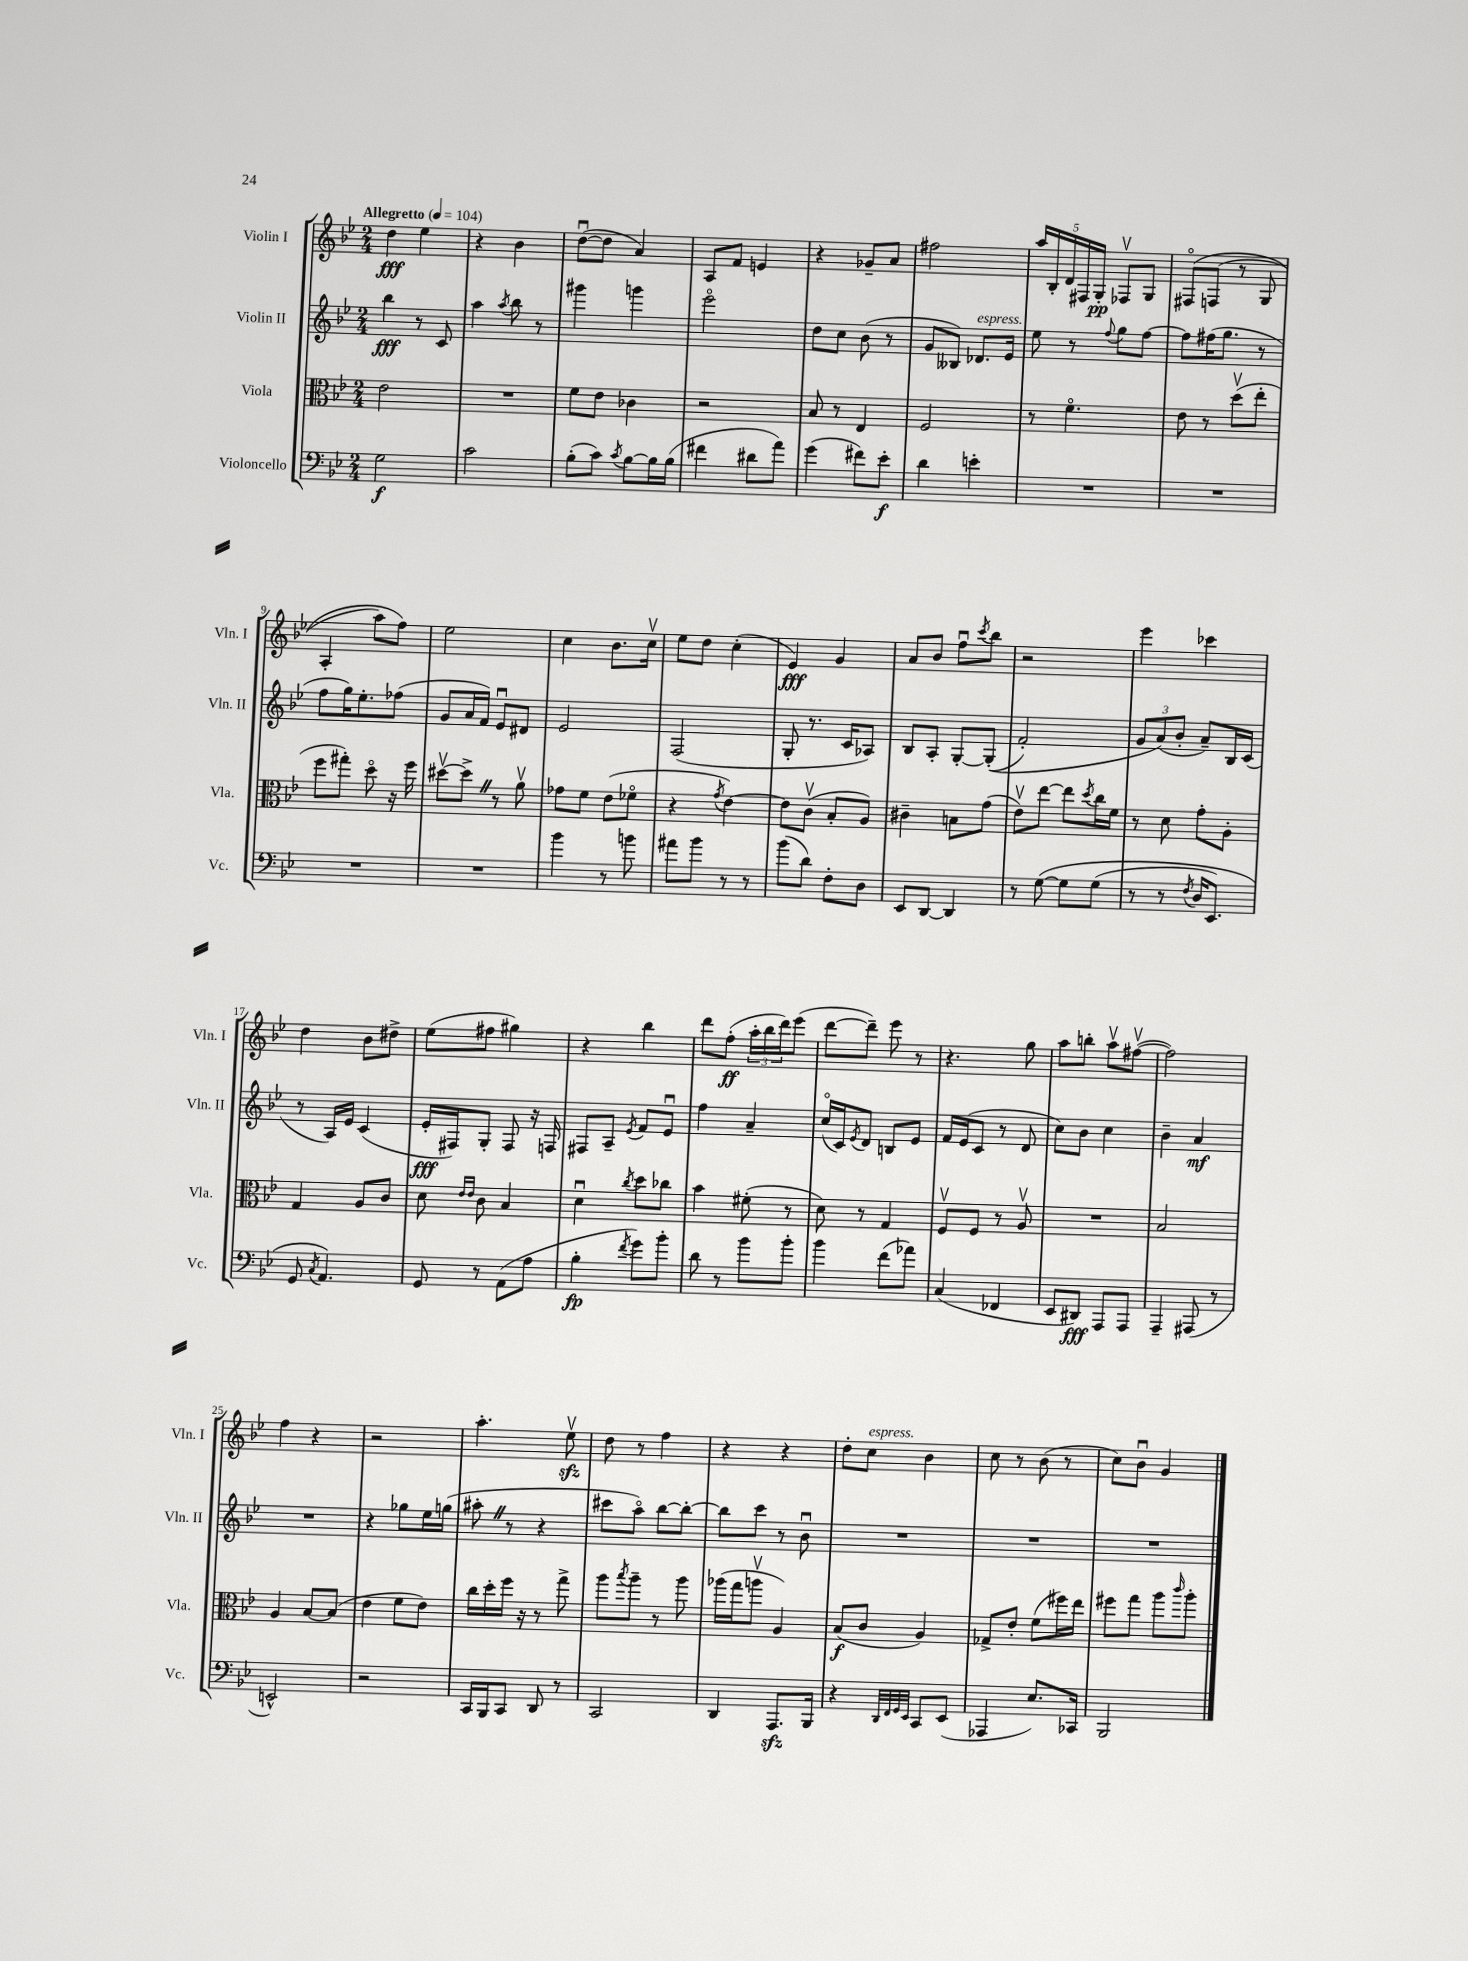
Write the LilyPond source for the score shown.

<<
\new StaffGroup <<
\new Staff = "s0" \with { instrumentName = "Violin I" shortInstrumentName = "Vln. I" } {
    \clef treble \key bes \major \numericTimeSignature \time 2/4 \tempo "Allegretto" 4 = 104
    d''4\fff ees''4 |
    r4 bes'4 |
    d''8~\downbow( d''8 a'4) |
    a8 f'8 e'4 |
    r4 ges'8-- a'8 |
    fis''2 |
    \tuplet 5/4 { a''16 bes16-. d'16 fis16 g16-.\pp } fes8\upbow g8 |
    fis8\flageolet\( f8( r8 g8 |
    a4-. a''8) f''8\) |
    ees''2 |
    c''4 bes'8. c''16\upbow |
    ees''8 d''8 c''4-.( |
    ees'4\fff) g'4 |
    a'8 bes'8 f''8\downbow \acciaccatura { c'''8 } bes''8 |
    r2 |
    ees'''4 ces'''4 |
    d''4 bes'8 dis''8-> |
    ees''8( fis''8 gis''4) |
    r4 bes''4 |
    d'''8 f''8-.\ff( \tuplet 3/2 { a''16-. bes''16 d'''16) } ees'''8( |
    d'''8~ d'''8--) ees'''8 r8 |
    r4. g''8 |
    a''8 b''8-. a''8\upbow fis''8~\upbow( |
    fis''2) |
    f''4 r4 |
    r2 |
    a''4.-. ees''8\upbow\sfz |
    d''8 r8 f''4 |
    r4 r4 |
    d''8-. c''8^\markup { \italic "espress." } bes'4 |
    c''8 r8 bes'8( r8 |
    c''8) bes'8\downbow g'4 \bar "|." |
}
\new Staff = "s1" \with { instrumentName = "Violin II" shortInstrumentName = "Vln. II" } {
    \clef treble \key bes \major \numericTimeSignature \time 2/4
    bes''4\fff r8 c'8 |
    a''4 \acciaccatura { a''8 } bes''8 r8 |
    gis'''4 g'''4 |
    ees'''2\flageolet |
    d''8 c''8 bes'8( r8 |
    g'8 beses8) des'8.^\markup { \italic "espress." } ees'16 |
    ees''8 r8 \appoggiatura { f''8 } g''8 f''8~ |
    f''8 fis''16( g''8. r8 |
    f''8 g''16) ees''8.-. fes''8( |
    g'8 a'16 f'16) ees'8\downbow dis'8 |
    ees'2 |
    f2( |
    g8-. r8. c'16 aes8) |
    bes8 a8-. g8~-. g8-.(\( |
    f'2-.) |
    \tuplet 3/2 { g'8 a'8(\) bes'8-. } a'8--) bes16 c'16( |
    r8 a16) ees'16 c'4( |
    ees'16-.\fff fis16) g8-. fis8 r16 f16 |
    fis8 a8-- \acciaccatura { ees'8 } f'8 ees'8\downbow |
    f''4 a'4-- |
    c''16\flageolet( c'16) \acciaccatura { ees'8 } d'8 b8 ees'8 |
    f'16 ees'16( c'8 r8 d'8 |
    c''8) bes'8 c''4 |
    bes'4-- a'4\mf |
    R2 |
    r4 ges''8 ees''16 g''16( |
    ais''8-. \once \override BreathingSign.text = \markup { \musicglyph "scripts.caesura.straight" } \breathe r8 r4 |
    cis'''8 a''8\flageolet) bes''8~ bes''8~-. |
    bes''8 c'''8 r8 bes'8\downbow |
    R2 |
    R2 |
    R2 \bar "|." |
}
\new Staff = "s2" \with { instrumentName = "Viola" shortInstrumentName = "Vla." } {
    \clef alto \key bes \major \numericTimeSignature \time 2/4
    ees'2 |
    R2 |
    f'8 ees'8 ces'4 |
    r2 |
    bes8 r8 ees4 |
    f2 |
    r8 f'4.\flageolet |
    ees'8 r8 d''8\upbow( ees''8-. |
    f''8 gis''8-.) d''8\flageolet r16 f''16 |
    dis''8~\upbow dis''8-> \once \override BreathingSign.text = \markup { \musicglyph "scripts.caesura.straight" } \breathe r8 a'8\upbow |
    ges'8 f'8 ees'8( fes'8\flageolet |
    r4 \acciaccatura { g'8 } ees'4~) |
    ees'8 c'8\upbow( bes8-. a8) |
    cis'4-- b8 g'8( |
    ees'8\upbow) ees''8~ ees''8 \acciaccatura { d''8 } c''16 f'16 |
    r8 d'8 g'8-. a8-. |
    g4 a8 c'8 |
    d'8 \grace { ees'16 ees'16 } c'8 bes4 |
    d'4\downbow \acciaccatura { c''8 } d''8 ces''8 |
    bes'4 fis'8-.( r8 |
    d'8) r8 g4 |
    f8\upbow f8 r8 a8\upbow |
    R2 |
    bes2 |
    a4 bes8~ bes8( |
    ees'4 f'8 ees'8) |
    c''16 d''16-. f''16 r16 r8 g''8-> |
    a''8 \acciaccatura { bes''8 } a''8-- r8 a''8 |
    aes''16( g''16 a''8\upbow a4) |
    bes8\f( c'8 a4) |
    ges8-> ees'8-. f'8( fis''16) ees''16 |
    fis''8 g''8 a''8 \grace { c'''16 } a''8-. \bar "|." |
}
\new Staff = "s3" \with { instrumentName = "Violoncello" shortInstrumentName = "Vc." } {
    \clef bass \key bes \major \numericTimeSignature \time 2/4
    g2\f |
    c'2 |
    bes8-.( c'8) \acciaccatura { c'8 } bes8~ bes16 bes16( |
    fis'4 dis'8 a'8) |
    g'4( fis'8) ees'8-.\f |
    d'4 e'4-. |
    R2 |
    R2 |
    R2 |
    R2 |
    bes'4 r8 b'8 |
    ais'8 bes'8 r8 r8 |
    bes'8( d'8) f8-. d8 |
    ees,8 d,8~ d,4 |
    r8 g8~\( g8 g8( |
    r8 r8 \acciaccatura { f8 } d16 ees,8.) |
    g,8 \acciaccatura { c8 } a,4.\) |
    g,8 r8 a,8( a8 |
    bes4-.\fp \acciaccatura { f'8 } g'8) bes'8-. |
    d'8 r8 bes'8 bes'8-. |
    bes'4 f'8( aes'8) |
    c4( fes,4 |
    ees,8 dis,8\fff) a,,8 a,,8 |
    a,,4-- ais,,8( r8 |
    e,2-^) |
    r2 |
    c,16 bes,,16 c,8 d,8 r8 |
    c,2 |
    d,4 a,,8.\sfz bes,,16 |
    r4 \grace { d,32 f,32 g,32 ees,32 } c,8 ees,8( |
    aes,,4 ees8.) ces,16 |
    bes,,2 \bar "|." |
}
>>
>>
